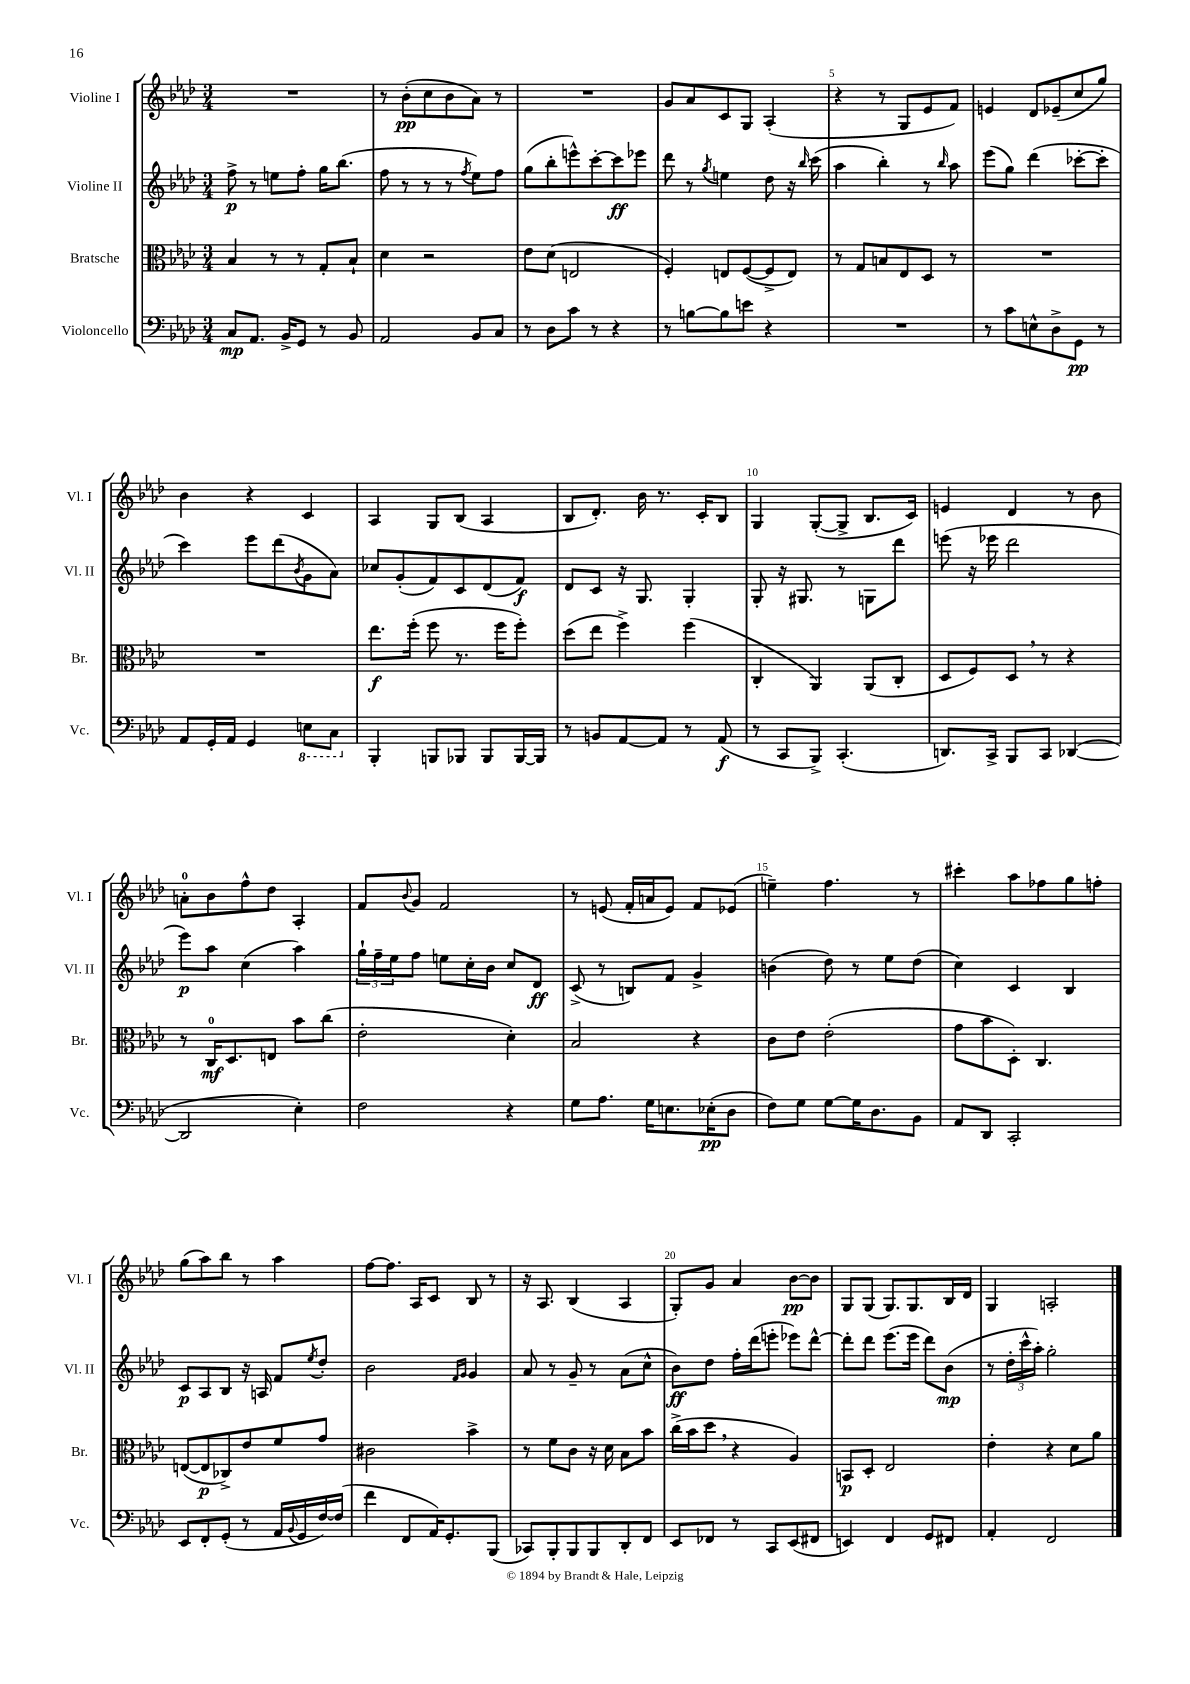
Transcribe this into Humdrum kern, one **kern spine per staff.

**kern	**dynam	**kern	**dynam	**kern	**dynam	**kern	**dynam
*part4	*part4	*part3	*part3	*part2	*part2	*part1	*part1
*staff4	*staff4	*staff3	*staff3	*staff2	*staff2	*staff1	*staff1
*I"Violoncello	*	*I"Bratsche	*	*I"Violine II	*	*I"Violine I	*
*I'Vc.	*	*I'Br.	*	*I'Vl. II	*	*I'Vl. I	*
*clefF4	*	*clefC3	*	*clefG2	*	*clefG2	*
*k[b-e-a-d-]	*	*k[b-e-a-d-]	*	*k[b-e-a-d-]	*	*k[b-e-a-d-]	*
*M3/4	*	*M3/4	*	*M3/4	*	*M3/4	*
=1	=1	=1	=1	=1	=1	=1	=1
8C/L	mp	4B-/	.	8ff^\	p	2.r	.
8.AA-/J	.	.	.	8r	.	.	.
.	.	8r	.	8een\L	.	.	.
16BB-^/KL	.	.	.	.	.	.	.
8GG/J	.	8r	.	8ff'\J	.	.	.
8r	.	8G'/L	.	16gg\KL	.	.	.
.	.	.	.	(8.bb-\J	.	.	.
8BB-/	.	8B-`/J	.	.	.	.	.
=2	=2	=2	=2	=2	=2	=2	=2
2AA-/	.	4d-\	.	8ff\	.	8r	.
.	.	.	.	8r	.	(8b-'\L	pp
.	.	2r	.	8r	.	8cc\	.
.	.	.	.	8r	.	8b-\	.
.	.	.	.	8qff/	.	.	.
8BB-/L	.	.	.	8ee-\L)	.	8a-\J)	.
8C/J	.	.	.	8ff\J	.	8r	.
=3	=3	=3	=3	=3	=3	=3	=3
8r	.	8e-\L	.	(8gg\L	.	2.r	.
8D-\L	.	(8d-\J	.	8bb-'\	.	.	.
8c\J	.	2En/	.	8eeen^^\)	.	.	.
8r	.	.	.	[8ccc'\	.	.	.
4r	.	.	.	8ccc\]	ff	.	.
.	.	.	.	8eee-X\J	.	.	.
=4	=4	=4	=4	=4	=4	=4	=4
8r	.	4F'/)	.	8ddd-\	.	8g/L	.
[8Bn\L	.	.	.	8r	.	8a-/	.
.	.	.	.	8qgg/	.	.	.
8B\]	.	8En/L	.	4een\	.	8c/	.
8en\J	.	([8F/	.	.	.	8G/J	.
4r	.	8F^/]	.	8dd-\	.	(4A-'/	.
.	.	8E/J)	.	16r	.	.	.
.	.	.	.	16qqbb-/	.	.	.
.	.	.	.	(16ccc\	.	.	.
=5	=5	=5	=5	=5	=5	=5	=5
2.r	.	8r	.	4aa-\	.	4r	.
.	.	8G/L	.	.	.	.	.
.	.	8Bn/	.	4bb-'\)	.	8r	.
.	.	8E-/	.	.	.	8G/L	.
.	.	8D-/J	.	8r	.	8e-/	.
.	.	.	.	16qqbb-/	.	.	.
.	.	8r	.	8aa-\	.	8f/J)	.
=6	=6	=6	=6	=6	=6	=6	=6
8r	.	2.r	.	(8eee-\L	.	4en/	.
8c\L	.	.	.	8gg\J)	.	.	.
8En^^\	.	.	.	(4ddd-\	.	8d-/L	.
8D-^\	.	.	.	.	.	(8e-X~/	.
8GG\J	pp	.	.	[8ccc-X'\L	.	8cc/	.
8r	.	.	.	8ccc-'\J]	.	8gg/J)	.
!!LO:LB:g=z
=7	=7	=7	=7	=7	=7	=7	=7
8AA-/L	.	2.r	.	4ccc\)	.	4b-\	.
16GG'/L	.	.	.	.	.	.	.
16AA-/JJ	.	.	.	.	.	.	.
4GG/	.	.	.	8eee-\L	.	4r	.
.	.	.	.	(8ddd-\	.	.	.
.	.	.	.	8qb-/	.	.	.
*8ba	*	*	*	*	*	*	*
8EEn\L	.	.	.	8g\	.	4c/	.
8CC\J	.	.	.	8a-\J)	.	.	.
=8	=8	=8	=8	=8	=8	=8	=8
*X8ba	*	*	*	*	*	*	*
4BBB-'/	.	8.ee-\L	f	8cc-X/L	.	4A-/	.
.	.	.	.	(8g'/	.	.	.
.	.	(16ff'\Jk	.	.	.	.	.
8BBBn/L	.	8ff\	.	8f/)	.	8G/L	.
8BBB-X/J	.	8.r	.	8c/	.	(8B-/J	.
8BBB-/L	.	.	.	(8d-/	.	4A-/	.
.	.	16ff\KL	.	.	.	.	.
[16BBB-/L	.	8ff'\J)	.	8f/J)	f	.	.
16BBB-/JJ]	.	.	.	.	.	.	.
=9	=9	=9	=9	=9	=9	=9	=9
8r	.	(8dd-\L	.	8d-/L	.	8B-/L	.
8BBn/L	.	8ee-\J	.	8c/J	.	8.d-'/J)	.
[8AA-/	.	4ff^\)	.	16r	.	.	.
.	.	.	.	8.G/	.	16b-\	.
8AA-/J]	.	.	.	.	.	8.r	.
8r	.	(4ff\	.	4G'/	.	.	.
.	.	.	.	.	.	16c'/KL	.
(8AA-/	f	.	.	.	.	8B-/J	.
=10	=10	=10	=10	=10	=10	=10	=10
8r	.	4C'/	.	8G'/	.	4G/	.
8CC/L	.	.	.	16r	.	.	.
.	.	.	.	8.G#X/	.	.	.
8BBB-^/J)	.	4AA-/)	.	.	.	([8G'/L	.
(4.CC'/	.	.	.	8r	.	8G^/J]	.
.	.	(8AA-/L	.	8Gn\L	.	8.B-/L	.
.	.	8C'/J	.	8ddd-\J	.	.	.
.	.	.	.	.	.	16c/Jk)	.
=11	=11	=11	=11	=11	=11	=11	=11
8.DDn/L)	.	8D-/L	.	(8eeen\	.	4en/	.
.	.	8F/)	.	16r	.	.	.
16CC^/Jk	.	.	.	16eee-X\	.	.	.
8BBB-/L	.	8D-,/J	.	2ddd-\	.	4d-/	.
8CC/J	.	8r	.	.	.	.	.
([4DD-X/	.	4r	.	.	.	8r	.
.	.	.	.	.	.	8b-\	.
!!LO:LB:g=z
=12	=12	=12	=12	=12	=12	=12	=12
2DD-/]	.	8r	.	8eee-\L)	p	8an'\L	.
.	.	16C/KL	mf	8aa-\J	.	8b-\	.
.	.	8.D-/	.	.	.	.	.
.	.	.	.	(4cc\	.	8ff^^\	.
.	.	8En/J	.	.	.	8dd-\J	.
4E-'\)	.	8b-\L	.	4aa-\)	.	4A-'/	.
.	.	(8cc\J	.	.	.	.	.
=13	=13	=13	=13	=13	=13	=13	=13
2F\	.	2e-'\	.	24gg`\LL	.	8f/L	.
.	.	.	.	24ff~\	.	.	.
.	.	.	.	24ee-\J	.	.	.
.	.	.	.	.	.	8qqb-/	.
.	.	.	.	8ff\J	.	8g/J	.
.	.	.	.	8een\L	.	2f/	.
.	.	.	.	16cc'\L	.	.	.
.	.	.	.	16b-\JJ	.	.	.
4r	.	4d-'\)	.	8cc/L	.	.	.
.	.	.	.	8d-/J	ff	.	.
=14	=14	=14	=14	=14	=14	=14	=14
8G\L	.	2B-/	.	(8c^/	.	8r	.
8.A-\J	.	.	.	8r	.	(8en/	.
.	.	.	.	8Bn/L)	.	16f'/LL	.
16G\KL	.	.	.	.	.	16an/J	.
8.En\	.	.	.	8f/J	.	8e/J)	.
.	.	4r	.	4g^/	.	8f/L	.
(16E-X'\K	pp	.	.	.	.	.	.
8D-\J	.	.	.	.	.	(8e-X/J	.
=15	=15	=15	=15	=15	=15	=15	=15
8F\L)	.	8c\L	.	(4bn\	.	4een~\)	.
8G\J	.	8e-\J	.	.	.	.	.
[8G\L	.	(2e-'\	.	8dd-\)	.	4.ff\	.
16G\K]	.	.	.	8r	.	.	.
8.D-\	.	.	.	.	.	.	.
.	.	.	.	8ee-\L	.	.	.
8BB-\J	.	.	.	(8dd-\J	.	8r	.
=16	=16	=16	=16	=16	=16	=16	=16
8AA-/L	.	8g\L	.	4cc\)	.	4ccc#X'\	.
8DD-/J	.	8b-\	.	.	.	.	.
2CC'/	.	8D-'\J)	.	4c/	.	8aa-\L	.
.	.	4.C/	.	.	.	8ff-X\	.
.	.	.	.	4B-/	.	8gg\	.
.	.	.	.	.	.	8ffn'\J	.
!!LO:LB:g=z
=17	=17	=17	=17	=17	=17	=17	=17
8EE-/L	.	([8En/L	.	8c/L	p	(8gg\L	.
8FF'/	.	8E/]	p	8A-/	.	8aa-\)	.
(8GG'/J	.	8C-X^/)	.	8B-/J	.	8bb-\J	.
8r	.	8e-/	.	16r	.	8r	.
.	.	.	.	16An/	.	.	.
16AA-/LL	.	8f/	.	8f/L	.	4aa-\	.
8qqBB-/	.	.	.	.	.	.	.
16GG/	.	.	.	.	.	.	.
.	.	.	.	8qee-/	.	.	.
[16F/)	.	8g/J	.	8dd-'/J	.	.	.
(16F/JJ]	.	.	.	.	.	.	.
=18	=18	=18	=18	=18	=18	=18	=18
4f\	.	2c#X\	.	2b-\	.	[8ff\L	.
.	.	.	.	.	.	8.ff\J]	.
8FF/L	.	.	.	.	.	.	.
.	.	.	.	.	.	16A-/KL	.
16AA-/K)	.	.	.	.	.	8c/J	.
8.GG'/	.	.	.	.	.	.	.
.	.	.	.	16qqf/LL	.	.	.
.	.	.	.	16qqg/JJ	.	.	.
.	.	4b-^\	.	4g/	.	8B-/	.
(8BBB-/J	.	.	.	.	.	8r	.
=19	=19	=19	=19	=19	=19	=19	=19
8CC-X/L)	.	8r	.	8a-/	.	16r	.
.	.	.	.	.	.	8.A-/	.
8BBB-'/	.	8f\L	.	8r	.	.	.
8BBB-/	.	8c\J	.	8g~/	.	(4B-/	.
8BBB-/	.	16r	.	8r	.	.	.
.	.	16d-\	.	.	.	.	.
8DD-'/	.	8B-\L	.	(8a-\L	.	4A-/	.
8FF/J	.	8b-\J	.	8cc^^\J	.	.	.
=20	=20	=20	=20	=20	=20	=20	=20
8EE-/L	.	(16cc^\LL	.	8b-\L)	ff	8G'/L)	.
.	.	16b-\J	.	.	.	.	.
8FF-X/J	.	8dd-,\J	.	8dd-\J	.	8g/J	.
8r	.	4r	.	16ff'\LL	.	4a-/	.
.	.	.	.	(16ddd-\J	.	.	.
8CC/L	.	.	.	8eeen'\J	.	.	.
(8EE-/	.	4A-/)	.	8eee-X\L)	.	[8b-\L	pp
8FF#X/J	.	.	.	[8ddd-^^\J	.	8b-\J]	.
=21	=21	=21	=21	=21	=21	=21	=21
4EEn/)	.	8BBn/L	p	8ddd-'\L]	.	8G/L	.
.	.	8D-'/J	.	8ddd-\J	.	(8G/J	.
4FF/	.	2E-/	.	(8.eee-\L	.	8.G/L)	.
.	.	.	.	16eee-\Jk	.	8.G/	.
8GG/L	.	.	.	8ddd-\L)	.	.	.
8FF#X/J	.	.	.	(8b-\J	mp	16B-/L	.
.	.	.	.	.	.	16d-/JJ	.
=22	=22	=22	=22	=22	=22	=22	=22
4AA-'/	.	4e-'\	.	8r	.	4G/	.
.	.	.	.	24dd-'\LL	.	.	.
.	.	.	.	24ccc^^\	.	.	.
.	.	.	.	24aa-'\JJ)	.	.	.
2FF/	.	4r	.	2gg'\	.	2An'/	.
.	.	8d-\L	.	.	.	.	.
.	.	8a-\J	.	.	.	.	.
==	==	==	==	==	==	==	==
*-	*-	*-	*-	*-	*-	*-	*-
